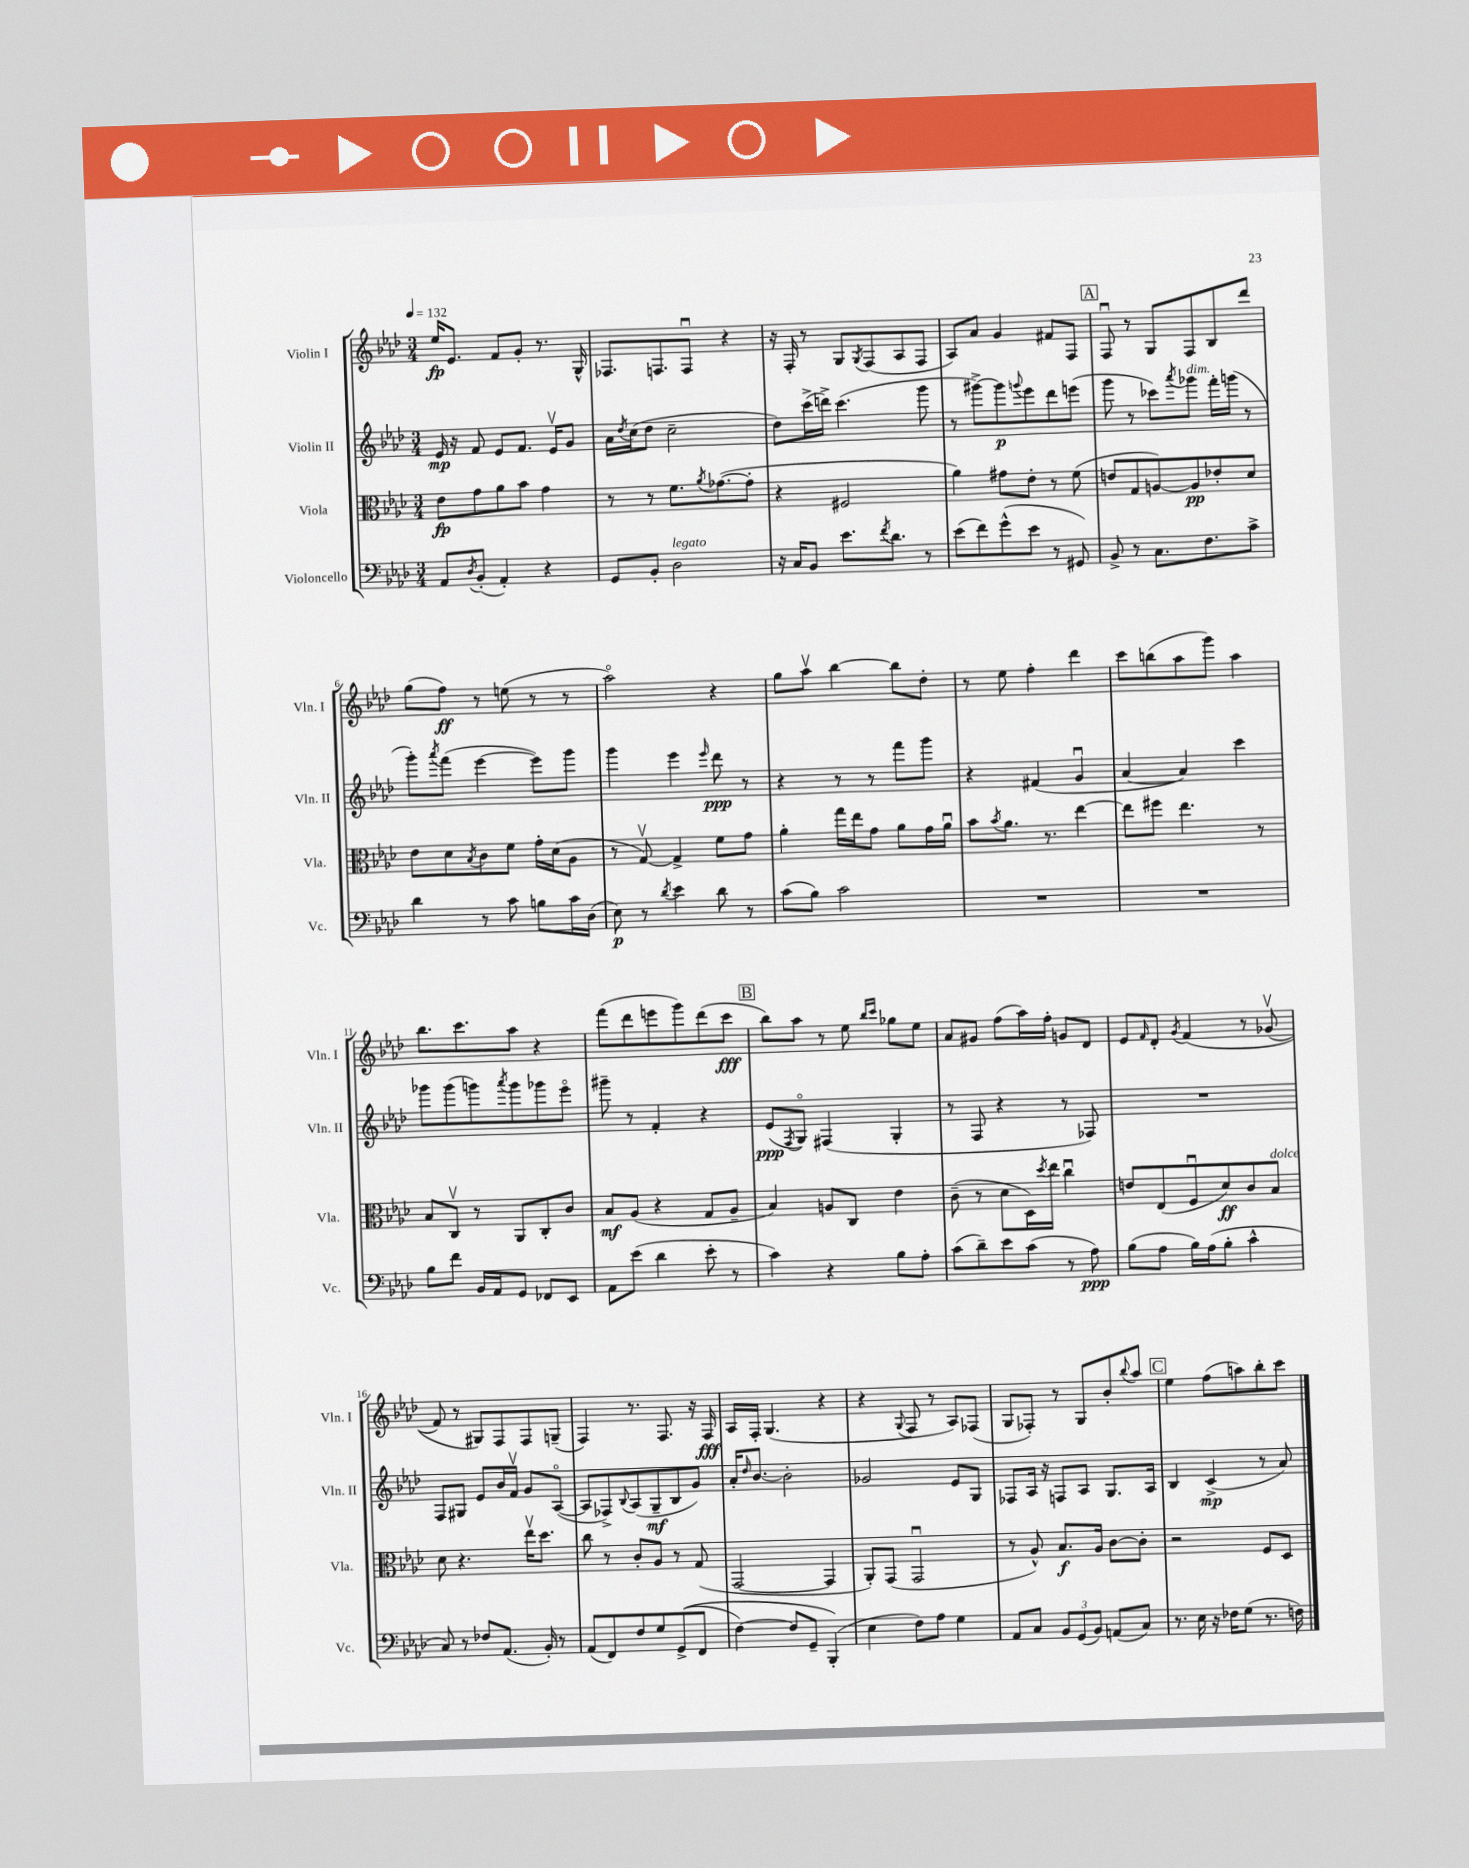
<<
\new StaffGroup <<
\new Staff = "s0" \with { instrumentName = "Violin I" shortInstrumentName = "Vln. I" } {
    \clef treble \key aes \major \numericTimeSignature \time 3/4 \tempo 4 = 132
    ees''16\fp ees'8. f'8 g'8-. r8. g16-^ |
    fes8. f8. f8\downbow r4 |
    r16 f16-. r8 g8 \acciaccatura { g8 } f8( aes8 f8 |
    aes8) aes'8 g'4 fis'8 f8 |
    \mark \markup { \box "A" } f8\downbow r8 g8 f8 bes8 des'''8 |
    g''8( f''8\ff) r8 e''8( r8 r8 |
    aes''2\flageolet) r4 |
    g''8 aes''8\upbow bes''4~ bes''8 des''8-. |
    r8 ees''8 f''4-. des'''4 |
    c'''8 b''8( aes''8 g'''8) aes''4 |
    bes''8. c'''8. aes''8 r4 |
    f'''8( des'''8 e'''8 g'''8) des'''8( c'''8\fff |
    \mark \markup { \box "B" } bes''8) aes''8 r8 ees''8 \grace { bes''16 c'''16 } ges''8 ees''8 |
    aes'8 gis'8 f''8( aes''16) f''16-. g'8 des'8 |
    ees'8 \grace { f'16 } des'8-. \acciaccatura { g'8 } f'4\( r8 ges'8\upbow( |
    f'8) r8 gis8\) f8 f8 g8--( |
    f4) r8. f8. r16 f16\fff |
    aes16 f16-. g4.( r4 |
    r4 \appoggiatura { g8 } f8 r8 aes8) fes8( |
    g8 fes8-.) r8 g8 bes'8-. \appoggiatura { bes''8 } aes''8 |
    \mark \markup { \box "C" } ees''4 f''8( a''8) bes''8-. c'''8 \bar "|." |
}
\new Staff = "s1" \with { instrumentName = "Violin II" shortInstrumentName = "Vln. II" } {
    \clef treble \key aes \major \numericTimeSignature \time 3/4
    ees'16\mp r16 f'8 ees'8 f'8. ees'16\upbow g'8 |
    aes'16 \acciaccatura { des''8 } c''16( des''8 c''2-- |
    des''8) c'''16->( d'''16->) c'''4.( g'''8 |
    r8 gis'''8~->) gis'''8\p \appoggiatura { g'''8 } ees'''8 des'''8 e'''8( |
    \mark \markup { \box "A" } g'''8 r8 ces'''8) \acciaccatura { aes'''8 } ges'''8^\markup { \italic "dim." } f'''16-. g'''16( r8 |
    g'''8-.) \acciaccatura { aes'''8 } f'''8( ees'''4~ ees'''8) g'''8 |
    g'''4 ees'''4 \grace { ees'''16 } des'''8\ppp r8 |
    r4 r8 r8 f'''8 g'''8 |
    r4 fis'4( g'4\downbow |
    aes'4~ aes'4) c'''4 |
    ges'''8 ges'''8( g'''8) \acciaccatura { aes'''8 } g'''8 ges'''8 ees'''8\flageolet |
    gis'''8-- r8 f'4-. r4 |
    \mark \markup { \box "B" } ees'8\ppp( \acciaccatura { f8 } g8\flageolet) fis4( g4-. |
    r8 f8 r4 r8 fes8) |
    R2. |
    f8 gis8 ees'8 bes'16 f'16\upbow g'8 aes8~\flageolet( |
    aes8 fes8->) \appoggiatura { bes8 } aes8( g8--\mf bes8 g'8) |
    aes'16-. \grace { des''16 } bes'8.~ bes'2-. |
    ges'2 ees'8 g8 |
    fes8 aes16 r16 f8 aes8 g8. aes16 |
    \mark \markup { \box "C" } bes4 c'4->\mp( r8 aes'8) \bar "|." |
}
\new Staff = "s2" \with { instrumentName = "Viola" shortInstrumentName = "Vla." } {
    \clef alto \key aes \major \numericTimeSignature \time 3/4
    ees'8\fp g'8 aes'8 bes'8 g'4 |
    r8 r8 f'8. \acciaccatura { aes'8 } ges'8.~( ges'8-. |
    r4 fis2 |
    aes'4) gis'8 ees'8-. r8 f'8( |
    \mark \markup { \box "A" } e'8 g8 a8~) a8\pp ees'8-. des'8 |
    ees'8 des'8 \acciaccatura { bes8 } c'8 f'8 g'16-. des'16( aes8 |
    r8 g8~\upbow) g4-> f'8 g'8 |
    aes'4-. g''16 ees''16 g'8 aes'8 g'16 aes'16\downbow |
    bes'8 \acciaccatura { bes'8 } aes'8. r8. ees''4~ |
    ees''8 fis''8 ees''4. r8 |
    bes8 c8\upbow r8 aes,8 c8-. c'8 |
    bes8\mf aes8( r4 g8 aes8-- |
    \mark \markup { \box "B" } bes4) a8 c8 ees'4 |
    c'8--( r8 des'8 des16) \acciaccatura { des''8 } ees''16 c''4\downbow |
    e'8 ees8( f8\downbow des'8\ff) c'8 bes8^\markup { \italic "dolce" } |
    des'8 r4. ees''16\upbow des''8. |
    c''8 r8 c'8-. aes8 r8 g8( |
    g,2~ g,4 |
    aes,8-.) g,8( g,2\downbow |
    r8 aes8-^) bes8.\f aes16 c'8~ c'8-. |
    \mark \markup { \box "C" } r2 f8 des8 \bar "|." |
}
\new Staff = "s3" \with { instrumentName = "Violoncello" shortInstrumentName = "Vc." } {
    \clef bass \key aes \major \numericTimeSignature \time 3/4
    aes,8 \acciaccatura { des8 } bes,8-.( aes,4-.) r4 |
    g,8 bes,8-. des2^\markup { \italic "legato" } |
    r16 c16 bes,8 ees'8. \acciaccatura { f'8 } des'8. r8 |
    ees'8( f'8) g'8-^( ees'8 r8 gis,8) |
    \mark \markup { \box "A" } bes,8-> r8 c8. f8. c'8-> |
    des'4 r8 c'8 b8 c'16 des16( |
    ees8\p) r8 \acciaccatura { des'8 } ees'4 des'8 r8 |
    c'8( bes8) c'2 |
    R2. |
    R2. |
    bes8 f'8 bes,16 aes,16 g,8 fes,8 ees,8 |
    aes,8 ees'8( des'4 ees'8-. r8 |
    \mark \markup { \box "B" } c'4) r4 bes8 aes8-. |
    c'8( des'8--) ees'8 c'8( r8 aes8\ppp) |
    bes8( aes8 bes16) aes16( bes8-. c'4-^ |
    c8) r8 fes8 aes,8.( bes,16-.) r8 |
    aes,8( f,8) f8 g8 g,8->(\( f,8 |
    f4~) f8 g,8-- bes,,4-.(\) |
    ees4 f8) aes8 g4 |
    aes,8 c8 \tuplet 3/2 { bes,8 g,8( bes,8) } a,8( c8) |
    \mark \markup { \box "C" } r8. ees16 r16 fes16 g8( r8. f16) \bar "|." |
}
>>
>>
